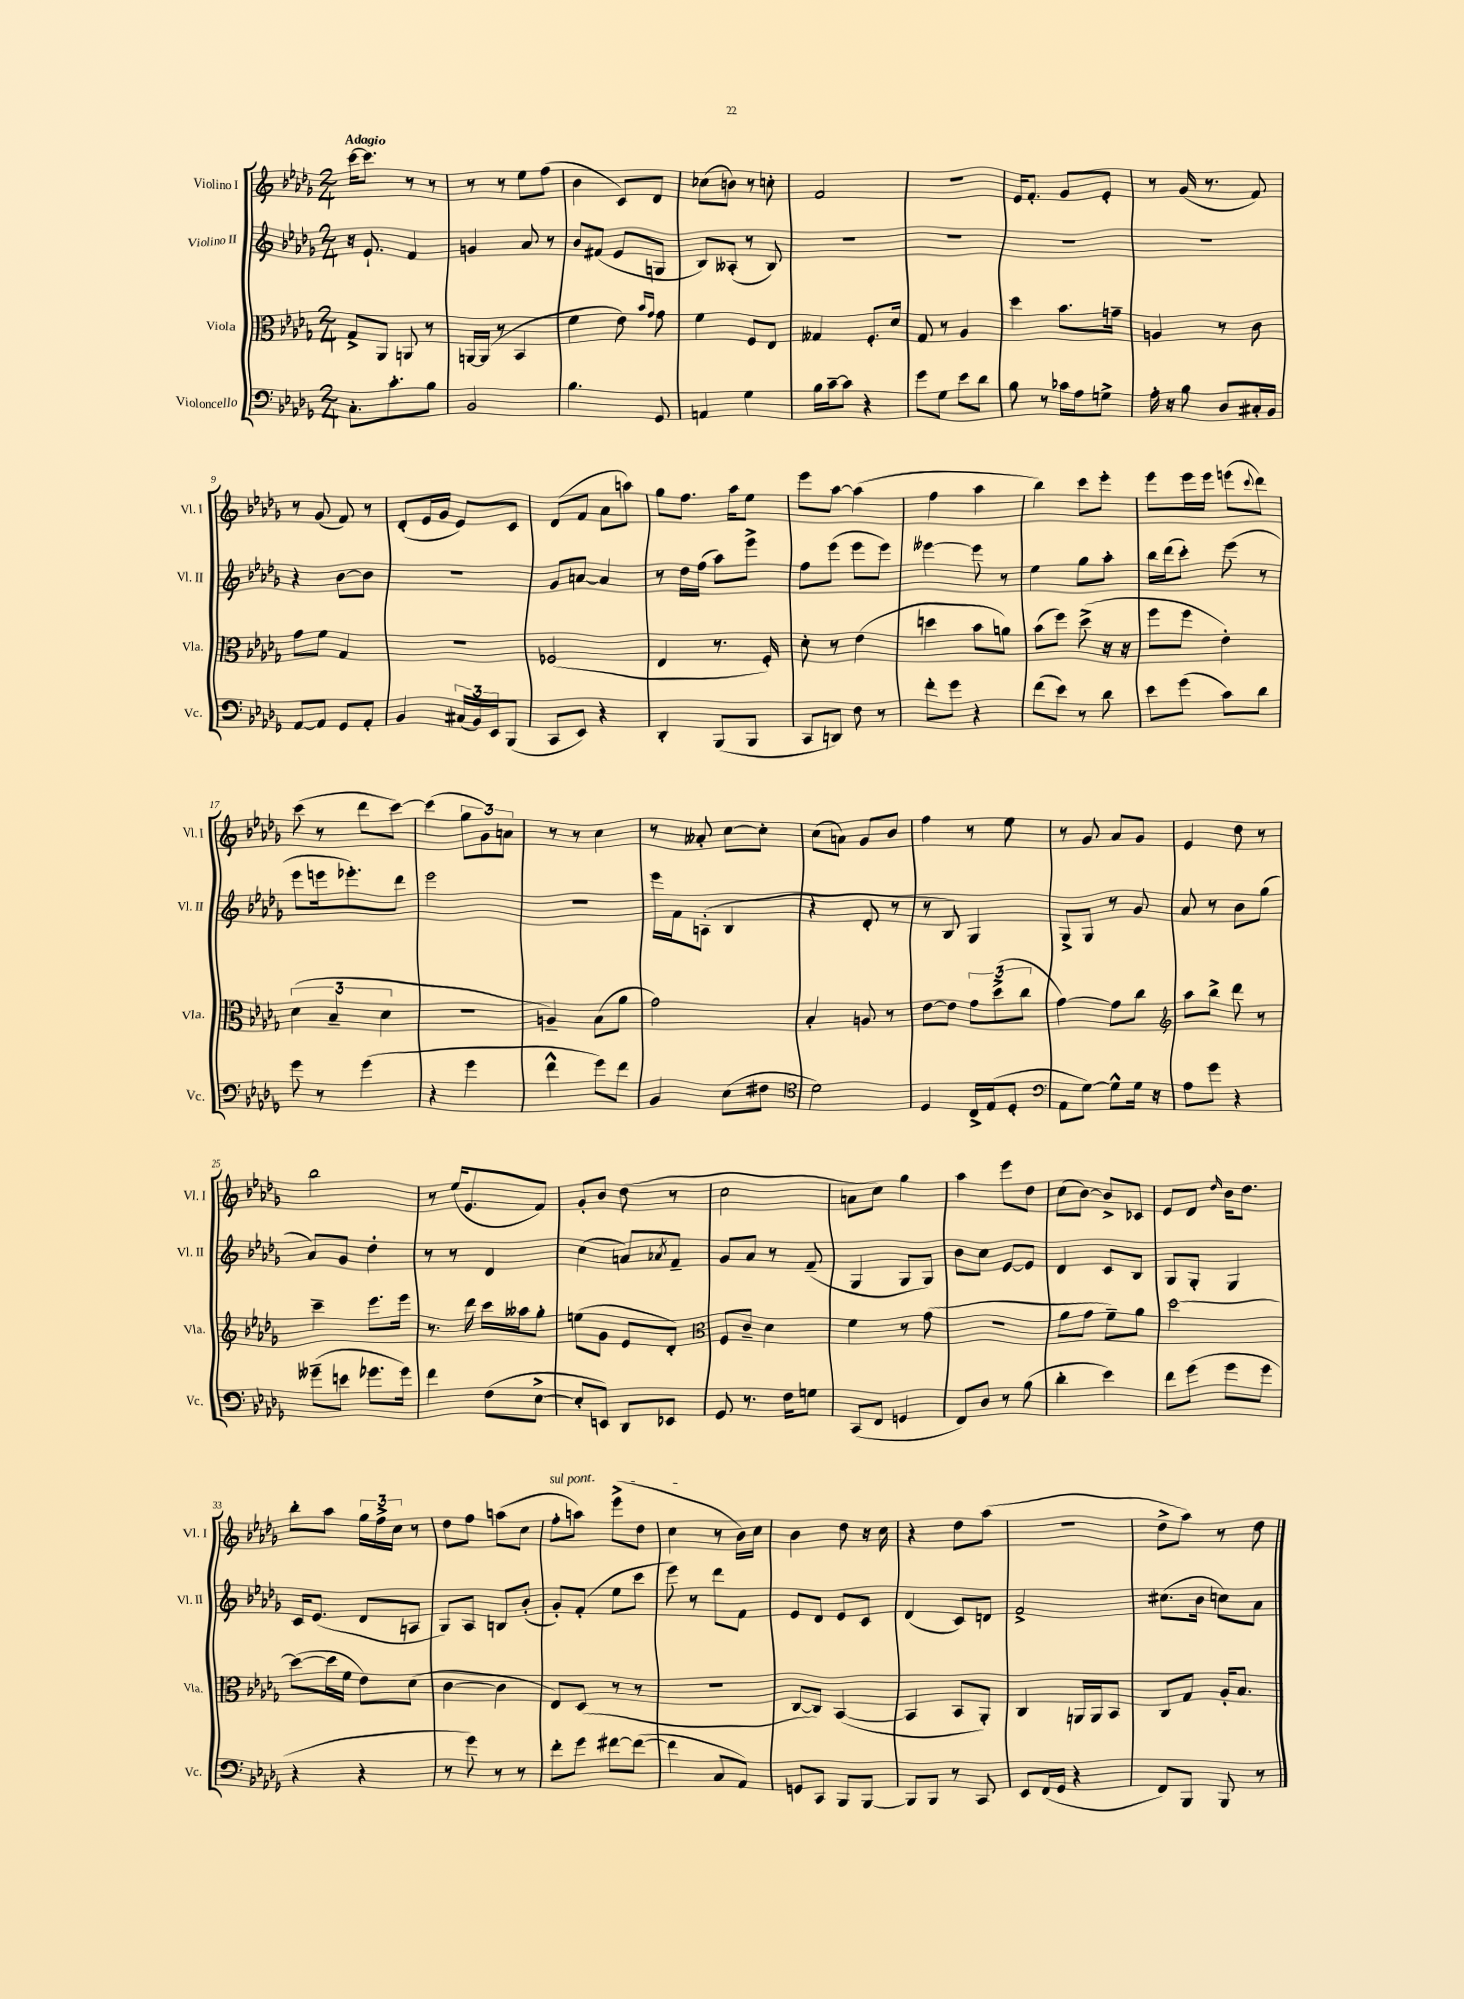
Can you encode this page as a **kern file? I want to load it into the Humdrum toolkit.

**kern	**kern	**kern	**kern
*part4	*part3	*part2	*part1
*staff4	*staff3	*staff2	*staff1
*I"Violoncello	*I"Viola	*I"Violino II	*I"Violino I
*I'Vc.	*I'Vla.	*I'Vl. II	*I'Vl. I
*clefF4	*clefC3	*clefG2	*clefG2
*k[b-e-a-d-g-]	*k[b-e-a-d-g-]	*k[b-e-a-d-g-]	*k[b-e-a-d-g-]
*M2/4	*M2/4	*M2/4	*M2/4
=1	=1	=1	=1
!	!	!	!LO:TX:a:B:t=Adagio
8.C'\L	8G-^/L	16r	[16ccc\KL
.	.	8.e-`/	8.ccc\J]
.	8AA-/J	.	.
8.c'\	.	.	.
.	8AAn/	4f/	8r
8B-\J	8r	.	8r
=2	=2	=2	=2
2BB-/	[16AAn/LL	4gn/	8r
.	(16AA/JJ]	.	.
.	8r	.	8r
.	4BB-/	8a-/	8ee-\L
.	.	8r	(8ff\J
=3	=3	=3	=3
4.B-\	4f\	8b-/L	4b-\
.	.	(8f#X/J	.
.	8e-\)	8e-/L	8c/L)
.	16qqb-/LL	.	.
.	16qqg-/JJ	.	.
8GG-/	8g-\	8Gn/J	8d-/J
=4	=4	=4	=4
4AAn/	4f\	8B-/L)	(8cc-X\L
.	.	(8A--X'/J	8bn\J)
4G-\	8F/L	8r	8r
.	8E-/J	8B-/)	8ccn'\
=5	=5	=5	=5
16B-\LL	4G--X/	2r	2f/
[16c~\J	.	.	.
8c\J]	.	.	.
4r	8.F'/L	.	.
.	16d-/Jk	.	.
=6	=6	=6	=6
8g-\L	8G-/	2r	2r
8G-\J	8r	.	.
8e-\L	4A-/	.	.
8d-\J	.	.	.
=7	=7	=7	=7
8B-\	4dd-\	2r	16e-/KL
.	.	.	8.f'/J
8r	.	.	.
16c-X\LL	8.b-\L	.	8g-/L
16A-\J	.	.	.
8Gn^\J	.	.	8e-'/J
.	16gn~\Jk	.	.
=8	=8	=8	=8
16A-'\	4An/	2r	8r
16r	.	.	.
8B-\	.	.	(16g-/
.	.	.	8.r
8D-/L	8r	.	.
16C#X'/L	8c\	.	8f/)
16BB-/JJ	.	.	.
!!LO:LB:g=z
=9	=9	=9	=9
[8AA-/L	8g-\L	4r	8r
8AA-/J]	8f\J	.	(8g-/
8GG-/L	4G-/	[8b-\L	8f/)
8AA-'/J	.	8b-\J]	8r
=10	=10	=10	=10
4BB-/	2r	2r	(8d-'/L
.	.	.	16e-/L
.	.	.	16g-/JJ
(24C#X/LL	.	.	8e-/L)
24BB-/)	.	.	.
24EE-/J	.	.	.
(8BBB-/J	.	.	8c/J
=11	=11	=11	=11
8CC/L	(2F-X/	8g-/L	(8d-/L
8EE-/J)	.	[8an/J	8f/J
4r	.	4a/]	8a-\L
.	.	.	8aan\J)
=12	=12	=12	=12
4DD-'/	4E-/	8r	8gg-\L
.	.	16dd-\LL	8.ff\J
.	.	(16ff\JJ	.
(8BBB-/L	8.r	8aa-\L)	.
.	.	.	16aa-\KL
8BBB-/J	.	8eee-^\J	8ee-\J
.	16F'/)	.	.
=13	=13	=13	=13
8CC/L	8d-'\	8ff\L	8eee-\L
8DDn/J)	8r	(8eee-\J	[8aa-\J
8F\	(4e-\	8eee-\L	(4aa-\]
8r	.	8eee-\J)	.
=14	=14	=14	=14
8f'\L	4ddn\	[4eee--X\	4ff\
8g-\J	.	.	.
4r	8b-\L	8eee--\]	4aa-\
.	8an\J)	8r	.
=15	=15	=15	=15
(8f\L	(8b-\L	4ee-\	4bb-\)
8e-\J)	8ff\J)	.	.
8r	(8dd-^\	8gg-\L	8ccc\L
8d-\	16r	8aa-'\J	8eee-'\J
.	16r	.	.
=16	=16	=16	=16
8e-\L	8ff\L	16bb-\LL	8eee-\L
.	.	(16ddd-\J	.
(8g-\J	8ff\J	8ccc'\J)	16eee-\L
.	.	.	16eee-\JJ
8c\L)	4e-'\)	(8eee-\	(8eeen\L
.	.	.	8qqccc/
8d-\J	.	8r	8ddd-\J)
!!LO:LB:g=z
=17	=17	=17	=17
8g-\	(6d-\	8eee-\L	(8ccc\
8r	.	16eeen\k	8r
.	6B-~/	.	.
.	.	8.eee-X'\)	.
(4g-\	.	.	8ddd-\L
.	6d-\	.	.
.	.	8ddd-\J	[8ccc\J)
=18	=18	=18	=18
4r	2r	2eee-\	(4ccc\]
4g-\	.	.	12gg-\L
.	.	.	12g-\)
.	.	.	12an\J
=19	=19	=19	=19
4f^^\	4An~/)	2r	8r
.	.	.	8r
8g-\L)	(8B-\L	.	4cc\
8f\J	8a-\J	.	.
=20	=20	=20	=20
4BB-/	2g-\)	16eee-\LL	8r
.	.	16f\J	.
.	.	(8An'\J	8a--X'/
(8E-\L	.	4B-/	[8cc\L
8F#X\J	.	.	8cc'\J]
=21	=21	=21	=21
*clefC4	*	*	*
2d-\)	4B-'/	4r	(8cc\L
.	.	.	8an\J)
.	8An/	8d-'/	8g-/L
.	8r	8r	8b-/J
=22	=22	=22	=22
4D-/	[8e-\L	8r	4ff\
.	8e-\J]	8B-/)	.
16C^/LL	12g-\L	4G-/	8r
(16E-/J	.	.	.
.	(12dd-^\	.	.
8D-'/J	.	.	8ee-\
.	12cc\J	.	.
=23	=23	=23	=23
*clefF4	*	*	*
8AA-\L	[4g-\)	8G-^/L	8r
[8G-\J)	.	8G-/J	8g-/
8G-^^\L]	8g-\L]	8r	8a-/L
16G-\Jk	8cc\J	8g-/	8g-/J
16r	.	.	.
=24	=24	=24	=24
*	*clefG2	*	*
8A-\L	8aa-\L	8a-/	4e-/
8g-\J	8bb-^\J	8r	.
4r	8ddd-\	8b-\L	8dd-\
.	8r	(8gg-\J	8r
!!LO:LB:g=z
=25	=25	=25	=25
(8g--X~\L	4ccc~\	8a-/L)	2bb-\
8en\J	.	8g-/J	.
8.g-X\L	8.eee-\L	4dd-'\	.
16g-\Jk)	16eee-\Jk	.	.
=26	=26	=26	=26
4f\	8.r	8r	8r
.	.	8r	(16ee-/KL
.	16ddd-\	.	8.e-/
(8F\L	16ccc\LL	4d-/	.
.	16aa--X\J	.	.
[8E-^\J	8gg-'\J	.	8f/J)
=27	=27	=27	=27
8E-'/L]	(8een\L	(4cc\	8g-'/L
8EEn/J)	8g-\J	.	8b-/J
8DD-/L	8e-/L	8an/L)	(8dd-\
.	.	8qa-X/	.
8EE-X/J	8d-'/J)	8f~/J	8r
=28	=28	=28	=28
*	*clefC3	*	*
8GG-/	8F/L	8g-/L	2cc\
8.r	8c~/J	8a-/J	.
.	4d-\	8r	.
16F\KL	.	.	.
8Gn\J	.	(8f~/	.
=29	=29	=29	=29
(8CC/L	4f\	4G-/	8an\L
8FF/J	.	.	8cc\J)
4GGn/	8r	8G-/L	4gg-\
.	(8g-\	8G-/J)	.
=30	=30	=30	=30
8FF/L)	2r	8b-\L	4aa-\
8D-/J	.	8cc\J	.
8r	.	[8e-/L	8eee-\L
(8B-\	.	8e-/J]	8dd-\J
=31	=31	=31	=31
4d-'\	8a-\L	4d-/	(8cc\L
.	8g-\J	.	[8b-\J)
4e-\)	8f~\L)	8c/L	8b-^/L]
.	8a-\J	8B-/J	8c-X/J
=32	=32	=32	=32
8f\L	[2dd-\	8G-/L	8e-/L
(8g-\J	.	8G-'/J	8d-/J
.	.	.	16qqdd-/
8g-\L	.	4G-/	16b-\KL
.	.	.	8.dd-\J
8g-\J	.	.	.
!!LO:LB:g=z
=33	=33	=33	=33
4r	(8dd-\L_	16c/KL	8bb-'\L
.	.	(8.e-/J	.
.	16dd-\L]	.	8aa-\J
.	16f\JJ	.	.
4r	8e-\L)	8d-/L	24gg-\LL
.	.	.	24ff^\
.	.	.	24cc\JJ
.	(8d-\J	8An/J	8r
=34	=34	=34	=34
8r	[4c\	8G-/L)	8dd-\L
8g-\)	.	8A-/J	8ff\J
8r	4c\]	8Bn/L	(8aan\L
8r	.	(8b-'/J	8cc\J
=35	=35	=35	=35
!	!	!	!LO:TX:a:i:t=sul pont.
8f'\L	8E-/L)	8g-'/L)	8ff'\L
8g-\J	(8D-/J	(8f'/J	8aan\J)
[8f#X\L	8r	8ee-\L	(8eee-^\L
(8f#\J_	8r	8ccc\J	8dd-\J
=36	=36	=36	=36
4f#\]	2r	8eee-\)	4cc\
.	.	8r	.
8C/L	.	8ddd-\L	8r
8AA-/J)	.	8f\J	16b-\LL)
.	.	.	16cc\JJ
=37	=37	=37	=37
8GGn/L	[8C/L	8e-/L	4b-\
8CC/J	8C/J])	8d-/J	.
8BBB-/L	([4BB-/	8e-/L	8dd-\
[8BBB-/J	.	8c/J	16r
.	.	.	16cc\
=38	=38	=38	=38
8BBB-/L]	4BB-/]	(4d-/	4r
8BBB-/J	.	.	.
8r	8BB-/L	8c/L)	8dd-\L
8CC/	8AA-'/J)	8dn/J	(8aa-\J
=39	=39	=39	=39
8EE-/L	4C/	2f^/	2r
(16FF/L	.	.	.
16GG-/JJ	.	.	.
4r	16AAn/LL	.	.
.	16AA/J	.	.
.	8BB-/J	.	.
=40	=40	=40	=40
8FF/L)	8C/L	(8.cc#X\L	8dd-^\L
8BBB-/J	8G-/J	.	8aa-\J)
.	.	16b-\Jk	.
8BBB-/	16A-'/KL	8ccn\L)	8r
.	8.B-/J	.	.
8r	.	8a-\J	8dd-\
==	==	==	==
*-	*-	*-	*-
